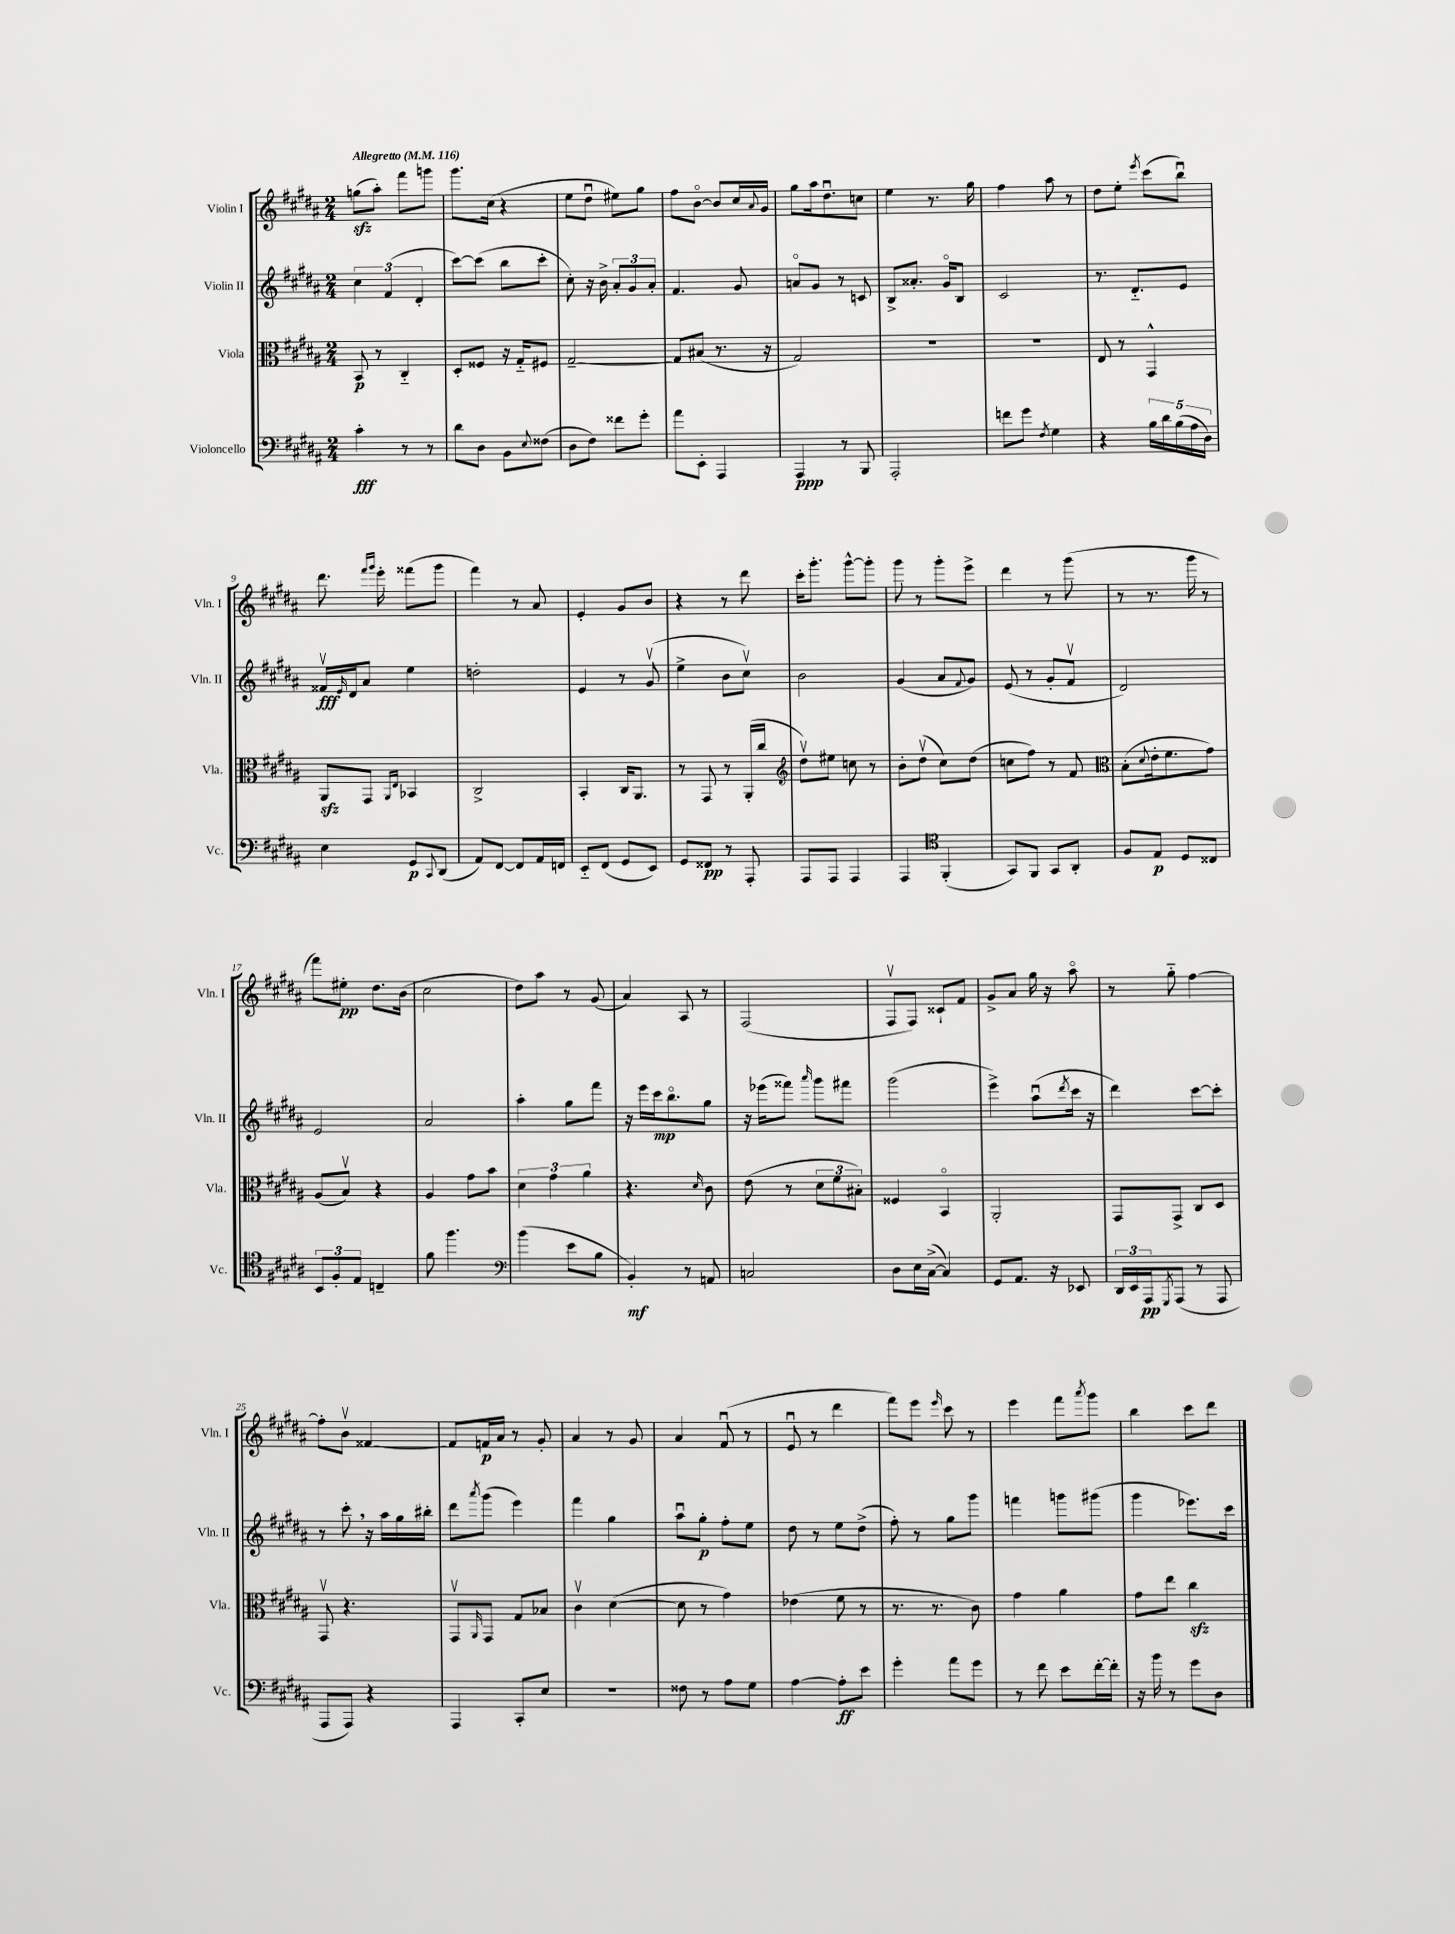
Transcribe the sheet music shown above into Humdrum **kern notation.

**kern	**dynam	**kern	**dynam	**kern	**dynam	**kern	**dynam
*part4	*part4	*part3	*part3	*part2	*part2	*part1	*part1
*staff4	*staff4	*staff3	*staff3	*staff2	*staff2	*staff1	*staff1
*I"Violoncello	*	*I"Viola	*	*I"Violin II	*	*I"Violin I	*
*I'Vc.	*	*I'Vla.	*	*I'Vln. II	*	*I'Vln. I	*
*clefF4	*	*clefC3	*	*clefG2	*	*clefG2	*
*k[f#c#g#d#a#]	*	*k[f#c#g#d#a#]	*	*k[f#c#g#d#a#]	*	*k[f#c#g#d#a#]	*
*M2/4	*	*M2/4	*	*M2/4	*	*M2/4	*
*MM116	*	*MM116	*	*MM116	*	*MM116	*
=1	=1	=1	=1	=1	=1	=1	=1
!	!	!	!	!	!	!LO:TX:a:B:t=Allegretto	!
4c#'\	fff	8BB/	p	6cc#\	.	(8ggnzz\L	.
.	.	8r	.	.	.	8aa#'\J)	.
.	.	.	.	(6f#/	.	.	.
8r	.	4C#/	.	.	.	8fff#\L	.
.	.	.	.	6d#'/	.	.	.
8r	.	.	.	.	.	8gggn\J	.
=2	=2	=2	=2	=2	=2	=2	=2
8d#\L	.	8D#'/L	.	[8ccc#\L)	.	8.ggg#\L	.
8D#\J	.	8F##X/J	.	(8ccc#\J]	.	.	.
.	.	.	.	.	.	(16cc#\Jk	.
8BB\L	.	16r	.	8bb\L	.	4r	.
.	.	16G#/KL	.	.	.	.	.
8qqE/	.	.	.	.	.	.	.
(8F##X\J	.	8F#X/J	.	8ccc#'\J	.	.	.
=3	=3	=3	=3	=3	=3	=3	=3
8D#\L	.	[2G#~/	.	8cc#'\)	.	8ee\L	.
8F#\J)	.	.	.	16r	.	8dd#u\J	.
.	.	.	.	16b^\	.	.	.
8f##X\L	.	.	.	12a#'/L	.	8ee#X\L)	.
.	.	.	.	12g#/	.	.	.
8g#'\J	.	.	.	.	.	8gg#\J	.
.	.	.	.	12a#'/J	.	.	.
=4	=4	=4	=4	=4	=4	=4	=4
8a#\L	.	8G#/L]	.	4.f#/	.	8ff#\L	.
8EE'\J	.	(8B#X/J	.	.	.	[8b\J	.
4AAA#/	.	8.r	.	.	.	8b/L]	.
.	.	.	.	8g#/	.	16cc#/L	.
.	.	.	.	.	.	8qqa#/	.
.	.	16r	.	.	.	16g#/JJ	.
=5	=5	=5	=5	=5	=5	=5	=5
4AAA#/	ppp	2G#/)	.	8an/L	.	8gg#\L	.
.	.	.	.	8g#/J	.	16aa#\k	.
.	.	.	.	.	.	8.dd#u\	.
8r	.	.	.	8r	.	.	.
8BBB/	.	.	.	8cn/	.	8ccn\J	.
=6	=6	=6	=6	=6	=6	=6	=6
2AAA#'/	.	2r	.	8B^/L	.	4ee\	.
.	.	.	.	8.a##X'/J	.	.	.
.	.	.	.	.	.	8.r	.
.	.	.	.	16g#/KL	.	.	.
.	.	.	.	8B/J	.	.	.
.	.	.	.	.	.	16gg#\	.
=7	=7	=7	=7	=7	=7	=7	=7
8fn\L	.	2r	.	2c#/	.	4ff#\	.
8g#\J	.	.	.	.	.	.	.
8qF#/	.	.	.	.	.	.	.
4G#\	.	.	.	.	.	8aa#\	.
.	.	.	.	.	.	8r	.
=8	=8	=8	=8	=8	=8	=8	=8
4r	.	8E/	.	8.r	.	8dd#\L	.
.	.	8r	.	.	.	8ee'\J	.
.	.	.	.	8.d#/L	.	.	.
.	.	.	.	.	.	8qeee/	.
20B\LL	.	4GG#^^/	.	.	.	(8ccc#\L	.
20d#\	.	.	.	.	.	.	.
(20B\	.	.	.	.	.	.	.
.	.	.	.	8e/J	.	8bbu\J)	.
20A#\	.	.	.	.	.	.	.
20D#\JJ)	.	.	.	.	.	.	.
!!LO:LB:g=z
=9	=9	=9	=9	=9	=9	=9	=9
4E\	.	8AA#zz/L	.	16f##Xv/LL	fff	8.ddd#\	.
.	.	.	.	16qqe/	.	.	.
.	.	.	.	16d#/J	.	.	.
.	.	8GG#/J	.	8a#/J	.	.	.
.	.	.	.	.	.	16qqfff#/LL	.
.	.	.	.	.	.	16qqggg#/JJ	.
.	.	.	.	.	.	16eee'\	.
.	.	16qqAA#/LL	.	.	.	.	.
.	.	16qqE/JJ	.	.	.	.	.
8GG#/L	p	4BB-X/	.	4ee\	.	(8fff##X\L	.
8qqCC#/	.	.	.	.	.	.	.
(8DD#/J	.	.	.	.	.	8ggg#\J	.
=10	=10	=10	=10	=10	=10	=10	=10
8AA#/L)	.	2C#^/	.	2ddn'\	.	4fff#\)	.
[8FF#/J	.	.	.	.	.	.	.
8FF#/L]	.	.	.	.	.	8r	.
16AA#/L	.	.	.	.	.	8a#/	.
16FFn/JJ	.	.	.	.	.	.	.
=11	=11	=11	=11	=11	=11	=11	=11
8EE/L	.	4BB'/	.	4e/	.	4e'/	.
(8FF#/J	.	.	.	.	.	.	.
8GG#/L	.	16C#/KL	.	8r	.	8g#/L	.
.	.	8.AA#/J	.	.	.	.	.
8EE/J)	.	.	.	(8g#v/	.	8b/J	.
=12	=12	=12	=12	=12	=12	=12	=12
8GG#/L	.	8r	.	4ee^\	.	4r	.
8FF##X/J	pp	8GG#/	.	.	.	.	.
8r	.	8r	.	8b\L	.	8r	.
8AAA#'/	.	(16AA#'/LL	.	8cc#v\J)	.	8ddd#\	.
.	.	16cc#/JJ	.	.	.	.	.
=13	=13	=13	=13	=13	=13	=13	=13
*	*	*clefG2	*	*	*	*	*
8AAA#/L	.	8dd#v\L)	.	2b\	.	16ccc#'\KL	.
.	.	.	.	.	.	8.ggg#'\J	.
8AAA#/J	.	8ee#X\J	.	.	.	.	.
4AAA#/	.	8ccn\	.	.	.	[8ggg#^^\L	.
.	.	8r	.	.	.	8ggg#'\J]	.
=14	=14	=14	=14	=14	=14	=14	=14
4AAA#/	.	8b'\L	.	(4g#/	.	8ggg#\	.
.	.	(8dd#v\J	.	.	.	8r	.
*clefC4	*	*	*	*	*	*	*
(4FF#'/	.	8cc#\L)	.	8a#/L	.	8ggg#'\L	.
.	.	.	.	8qqf#/	.	.	.
.	.	(8dd#\J	.	8g#/J)	.	8eee^\J	.
=15	=15	=15	=15	=15	=15	=15	=15
8GG#/L)	.	8ccn\L	.	(8e/	.	4ddd#\	.
8FF#/J	.	8ff#\J)	.	8r	.	.	.
8GG#/L	.	8r	.	8g#'/L	.	8r	.
8AA#'/J	.	8f#/	.	8f#v/J	.	(8ggg#\	.
=16	=16	=16	=16	=16	=16	=16	=16
*	*	*clefC3	*	*	*	*	*
8F#/L	.	(8B'\L	.	2d#/)	.	8r	.
.	.	8qqd#/	.	.	.	.	.
8E/J	p	16e'\k	.	.	.	8.r	.
.	.	8.f#\	.	.	.	.	.
8D#/L	.	.	.	.	.	.	.
.	.	.	.	.	.	16ggg#\	.
8C##X/J	.	8g#\J)	.	.	.	8r	.
!!LO:LB:g=z
=17	=17	=17	=17	=17	=17	=17	=17
12BB/L	.	(8A#/L	.	2e/	.	8fff#\L)	.
12F#'/	.	.	.	.	.	.	.
.	.	8Bv/J)	.	.	.	8ee#X'\J	pp
12E/J	.	.	.	.	.	.	.
4Cn~/	.	4r	.	.	.	8.dd#\L	.
.	.	.	.	.	.	(16b\Jk	.
=18	=18	=18	=18	=18	=18	=18	=18
8f#\	.	4A#/	.	2a#/	.	2cc#\	.
4.ff#\	.	.	.	.	.	.	.
.	.	8g#\L	.	.	.	.	.
.	.	8b\J	.	.	.	.	.
=19	=19	=19	=19	=19	=19	=19	=19
*clefF4	*	*	*	*	*	*	*
(4b\	.	6d#\	.	4aa#'\	.	8dd#\L)	.
.	.	.	.	.	.	8aa#\J	.
.	.	6g#\	.	.	.	.	.
8e\L	.	.	.	8gg#\L	.	8r	.
.	.	6a#\	.	.	.	.	.
8B\J	.	.	.	8fff#\J	.	(8g#/	.
=20	=20	=20	=20	=20	=20	=20	=20
4BB'/)	mf	4.r	.	16r	.	4a#/)	.
.	.	.	.	16eee\LL	.	.	.
.	.	.	.	16ccc#\J	mp	.	.
.	.	.	.	8.bb\	.	.	.
8r	.	.	.	.	.	8A#/	.
.	.	16qqd#/	.	.	.	.	.
8AAn/	.	8c#\	.	8gg#\J	.	8r	.
=21	=21	=21	=21	=21	=21	=21	=21
2Cn/	.	(8e\	.	16r	.	(2F#/	.
.	.	.	.	(16eee-X\KL	.	.	.
.	.	8r	.	8fff##X\J)	.	.	.
.	.	.	.	16qqaaa#/	.	.	.
.	.	12d#\L	.	8ggg#\L	.	.	.
.	.	12f#\	.	.	.	.	.
.	.	.	.	8fff#X\J	.	.	.
.	.	12B#X'\J)	.	.	.	.	.
=22	=22	=22	=22	=22	=22	=22	=22
8D#\L	.	4F##X/	.	(2ggg#\	.	8F#v/L	.
16E\L	.	.	.	.	.	8F#/J)	.
([16C#^\JJ	.	.	.	.	.	.	.
4C#/])	.	4BB/	.	.	.	8c##X`/L	.
.	.	.	.	.	.	8f#/J	.
=23	=23	=23	=23	=23	=23	=23	=23
8GG#/L	.	2AA#'/	.	4eee^\)	.	8g#^/L	.
8.AA#/J	.	.	.	.	.	8a#/J	.
.	.	.	.	(8aa#u\L	.	16gg#\	.
16r	.	.	.	.	.	16r	.
.	.	.	.	8qddd#/	.	.	.
8EE-X/	.	.	.	16ccc#\Jk	.	8aa#\	.
.	.	.	.	16r	.	.	.
=24	=24	=24	=24	=24	=24	=24	=24
24DD#/LL	.	8GG#/L	.	4ddd#\)	.	8r	.
24EE/	.	.	.	.	.	.	.
24AAA#/J	pp	.	.	.	.	.	.
8qGGG#/	.	.	.	.	.	.	.
(8AAA#/J	.	8GG#^/J	.	.	.	8gg#\	.
8r	.	8C#/L	.	[8ccc#\L	.	[4ff#\	.
8AAA#/	.	8D#/J	.	8ccc#'\J]	.	.	.
!!LO:LB:g=z
=25	=25	=25	=25	=25	=25	=25	=25
8AAA#/L	.	8GG#v/	.	8r	.	8ff#'\L]	.
8AAA#/J)	.	4.r	.	8ccc#',\	.	8bv\J	.
4r	.	.	.	16r	.	[4f##X/	.
.	.	.	.	16aa#\LL	.	.	.
.	.	.	.	16gg#\	.	.	.
.	.	.	.	16bb#X'\JJ	.	.	.
=26	=26	=26	=26	=26	=26	=26	=26
4AAA#/	.	8GG#v/L	.	8ddd#\L	.	8f##/L]	.
.	.	16qqAA#/	.	8qaaa#/	.	.	.
.	.	8GG#/J	.	(8ggg#\J	.	16fn/L	p
.	.	.	.	.	.	16a#/JJ	.
8CC#'/L	.	8G#/L	.	4eee\)	.	8r	.
8E/J	.	8B-X/J	.	.	.	8g#'/	.
=27	=27	=27	=27	=27	=27	=27	=27
2r	.	4c#v\	.	4fff#\	.	4a#/	.
.	.	([4d#\	.	4gg#\	.	8r	.
.	.	.	.	.	.	8g#/	.
=28	=28	=28	=28	=28	=28	=28	=28
8F##X\	.	8d#\]	.	8aa#u\L	.	4a#/	.
8r	.	8r	.	8gg#'\J	p	.	.
8A#\L	.	4g#\)	.	8ff#'\L	.	(8f#u/	.
8G#\J	.	.	.	8ee\J	.	8r	.
=29	=29	=29	=29	=29	=29	=29	=29
[4A#\	.	(4e-X\	.	8dd#\	.	8eu/	.
.	.	.	.	8r	.	8r	.
8A#'\L]	ff	8f#\	.	8ee\L	.	4ddd#\	.
8e\J	.	8r	.	(8dd#^\J	.	.	.
=30	=30	=30	=30	=30	=30	=30	=30
4g#'\	.	8.r	.	8ff#'\)	.	8fff#\L)	.
.	.	.	.	8r	.	8eee\J	.
.	.	8.r	.	.	.	.	.
.	.	.	.	.	.	16qqeee/	.
8a#\L	.	.	.	8gg#\L	.	8ccc#\	.
8g#\J	.	8c#\)	.	8ggg#\J	.	8r	.
=31	=31	=31	=31	=31	=31	=31	=31
8r	.	4g#\	.	4fffn\	.	4eee\	.
8f#\	.	.	.	.	.	.	.
8e\L	.	4a#\	.	8gggn\L	.	8fff#\L	.
.	.	.	.	.	.	8qaaa#/	.
[16f#'\L	.	.	.	(8ggg#X\J	.	8ggg#\J	.
16f#'\JJ]	.	.	.	.	.	.	.
=32	=32	=32	=32	=32	=32	=32	=32
16r	.	8g#\L	.	4ggg#\	.	4bb\	.
16b\	.	.	.	.	.	.	.
8r	.	8ee\J	.	.	.	.	.
8g#\L	.	4cc#zz\	.	8.eee-X\L)	.	8ccc#\L	.
8D#\J	.	.	.	.	.	8ddd#\J	.
.	.	.	.	16ccc#\Jk	.	.	.
==	==	==	==	==	==	==	==
*-	*-	*-	*-	*-	*-	*-	*-
